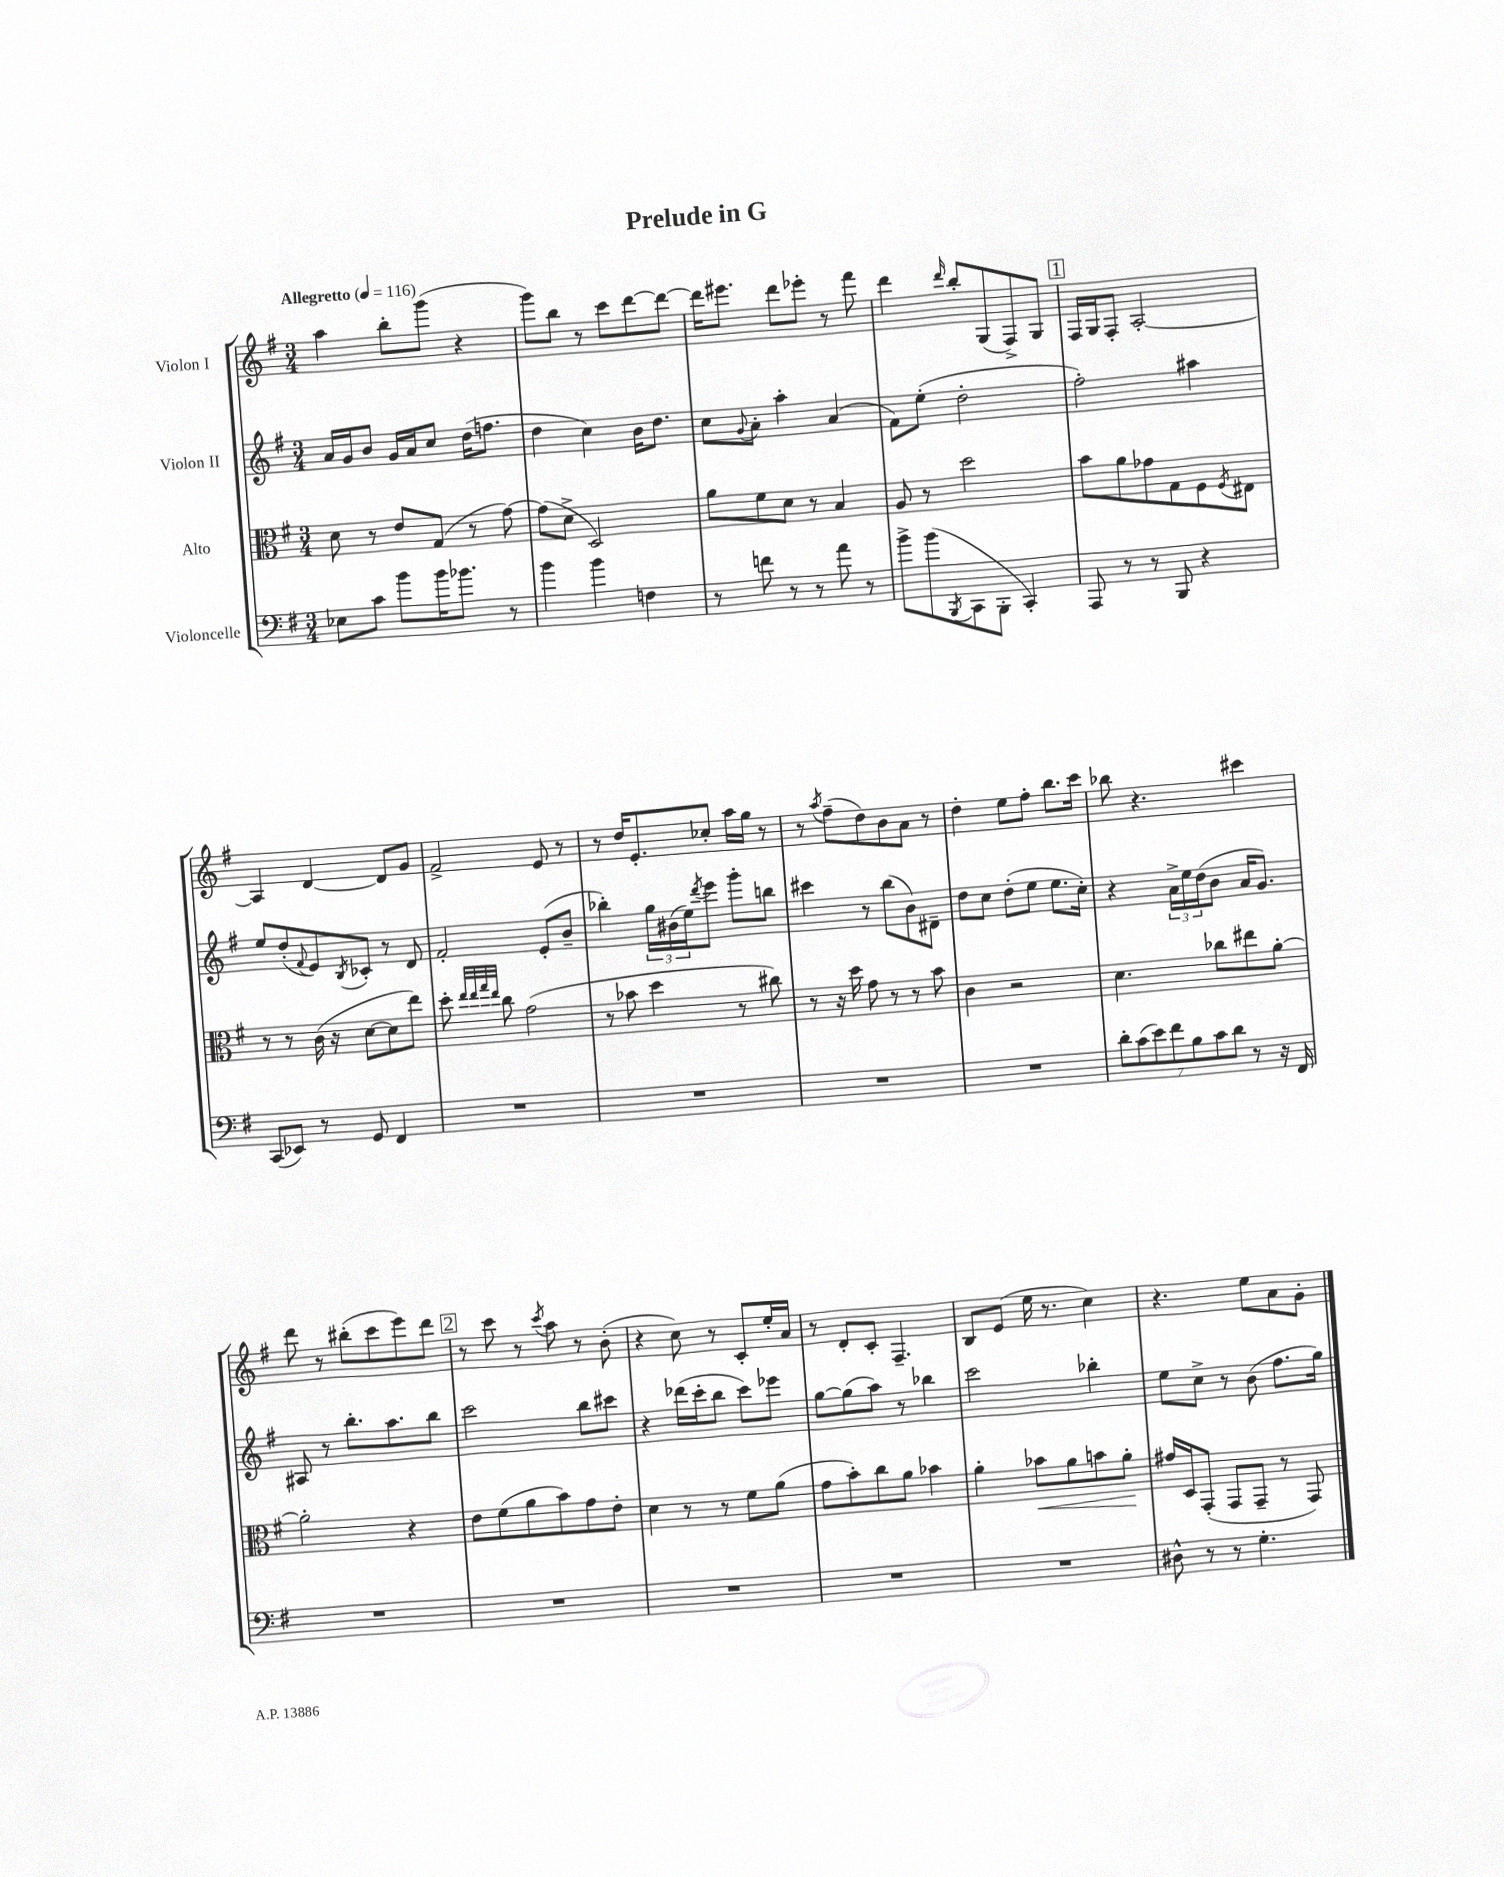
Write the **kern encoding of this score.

**kern	**kern	**kern	**kern
*staff4	*staff3	*staff2	*staff1
*clefF4	*clefC3	*clefG2	*clefG2
*k[f#]	*k[f#]	*k[f#]	*k[f#]
*M3/4	*M3/4	*M3/4	*M3/4
*MM116	*MM116	*MM116	*MM116
8E-	8d	16a	4aa
.	.	16g	.
8c	8r	8b	.
8b	8e	16g	8bb'
.	.	16a	.
16b	(8G	8cc	(8ggg
8.b-	.	.	.
.	8r	(16dd	4r
.	.	8.ff	.
8r	[8g)	.	.
=	=	=	=
4b	(8g]	4dd	8ggg)
.	8d^	.	8bb
4b	2D)	4cc)	8r
.	.	.	8ccc
4F	.	16b	[8ddd
.	.	8.dd	.
.	.	.	8ddd_
=	=	=	=
8r	8a	8cc	16ddd]
.	.	.	8.eee#
.	.	8qqg	.
8f	8f#	8a'	.
8r	8d	4aa'	8ddd
8r	8r	.	8eee-'
8a	4B	(4a	8r
8r	.	.	8fff#
=	=	=	=
8b^	8A	8f#)	4ddd
(8b	8r	(8ee'	.
8qBBB	.	.	16qqddd
8CC	2dd	2dd'	8bb'
8BBB'	.	.	(8G
4CC')	.	.	8F#^)
.	.	.	8G
=	=	=	=
8AAA	8b	2ff#')	16F#
.	.	.	16G
8r	8a	.	8F#'
8r	8g-	.	[2A'
8BBB	8G	.	.
4r	8F#	4aa#	.
.	8qF#	.	.
.	8E#	.	.
=	=	=	=
(8CC	8r	8ee	4A]
8EE-)	8r	(8dd'	.
.	.	8qqf#	.
8r	(16c	8e)	[4d
.	16r	.	.
.	.	8qB	.
8GG	[8d	8c-'	.
4FF#	8d]	8r	8d]
.	8ee)	8d	8g
=	=	=	=
2.r	8dd'	2f#'	2f#^
.	32qqee	.	.
.	32qqee	.	.
.	32qqgg	.	.
.	32qqee	.	.
.	8cc	.	.
.	(2g	.	.
.	.	(8e'	8e
.	.	8b~	8r
=	=	=	=
2.r	8r	4bb-')	8r
.	8b-	.	16dd
.	.	.	8.e'
.	4dd	24gg	.
.	.	(24b#	.
.	.	24ee)	.
.	.	8qddd	.
.	.	8eee	8cc-'
.	8r	8ggg'	16aa
.	.	.	16gg
.	8cc#)	8bb	8r
=	=	=	=
2.r	8r	4ccc#	8r
.	.	.	8qaa
.	16r	.	(8ff#~
.	16dd	.	.
.	8g	8r	8dd)
.	8r	(8bb	8b
.	8r	8b)	8a
.	8b	8d#~	8r
=	=	=	=
2.r	4c	8dd	4dd'
.	.	8cc	.
.	2r	(8dd'	8ee
.	.	8ee	8ff#'
.	.	8.ee	8.bb
.	.	16cc')	16ccc
=	=	=	=
14d'	4.d	4r	8bb-
(14c	.	.	.
.	.	.	4.r
14e)	.	.	.
14f#	.	.	.
.	.	24a^	.
14B	.	.	.
.	.	24ee	.
.	.	(24dd	.
14c	.	.	.
.	8cc-	8b	.
14d	.	.	.
8r	8ee#	16a	4ccc#
.	.	8.g)	.
16r	[8a'	.	.
16FF#	.	.	.
=	=	=	=
2.r	2a']	8A#	8ddd
.	.	8r	8r
.	.	8.bb'	(8bb#'
.	.	.	8ccc
.	.	8.aa	.
.	4r	.	8eee)
.	.	8bb	8ddd
=	=	=	=
2.r	8e	2ccc	8r
.	(8f#	.	8ccc
.	8a	.	8r
.	.	.	8qccc
.	8b)	.	8aa
.	8g	8bb	8r
.	8e'	8ccc#	(8b'
=	=	=	=
2.r	4d	4r	4r
.	8r	(16ddd-	8cc)
.	.	16ccc'	.
.	8r	8bb	8r
.	8f#	8ccc)	8c'
.	(8a	8eee-	16ee'
.	.	.	16a
=	=	=	=
2.r	8g	[8gg	8r
.	8b')	(8gg]	8d'
.	8cc	8aa)	8c'
.	8a	8r	4.F#~
.	4b-	4bb-	.
=	=	=	=
2.r	4a'	2ccc	8B
.	.	.	(8e
.	8b-	.	16ee
.	.	.	8.r
.	8a	.	.
.	8b	4bb-'	4cc)
.	8a'	.	.
=	=	=	=
8D#^^	16g#	8ee	4.r
.	16D	.	.
8r	(8GG'	8cc^	.
8r	8GG	8r	.
4.G'	8GG~	(8b	8ee
.	8r	8.ff#	8a
.	8GG)	.	8g'
.	.	16gg)	.
==	==	==	==
*-	*-	*-	*-
